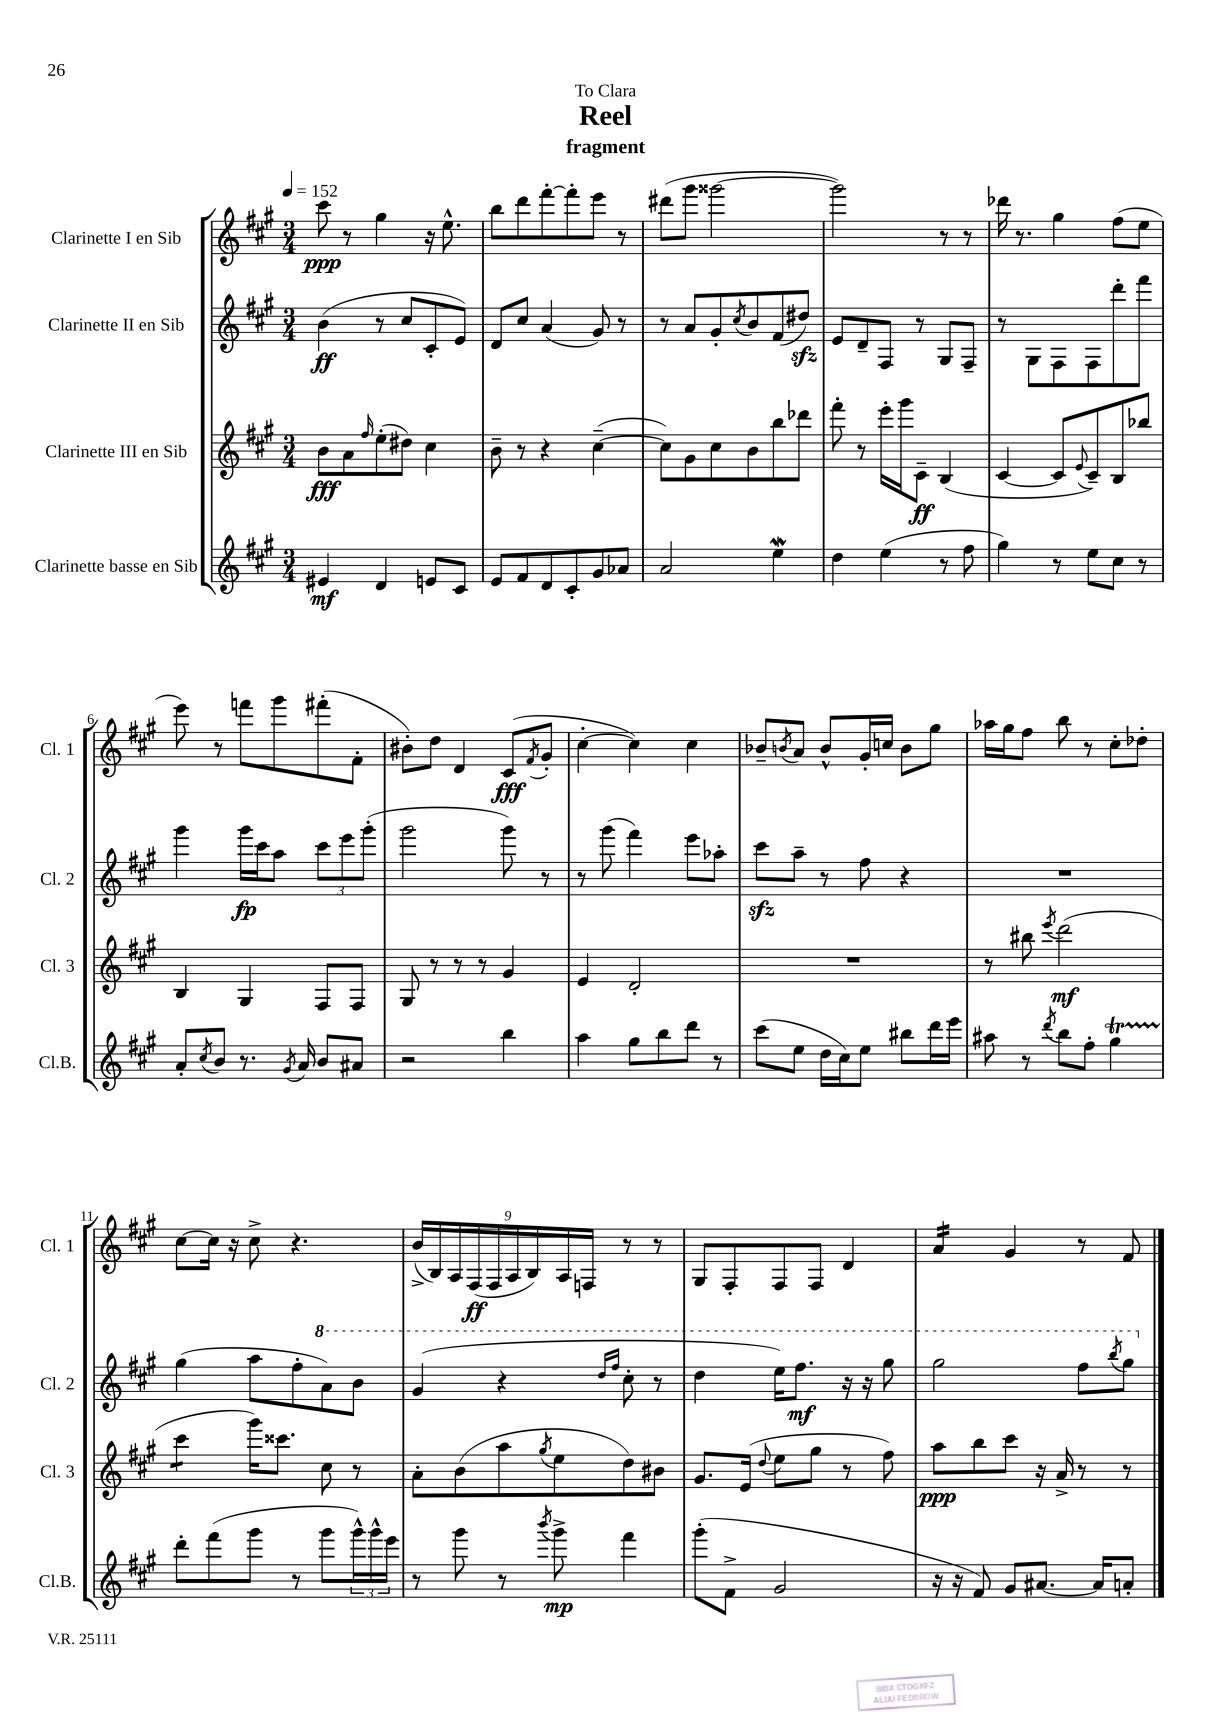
\header { title = "Reel" subtitle = "fragment" dedication = "To Clara" }
<<
\new StaffGroup <<
\new Staff = "s0" \with { instrumentName = "Clarinette I en Sib" shortInstrumentName = "Cl. 1" } {
    \clef treble \key a \major \numericTimeSignature \time 3/4 \tempo 4 = 152
    cis'''8\ppp r8 gis''4 r16 e''8.-^ |
    b''8 d'''8 fis'''8~-. fis'''8-. e'''8 r8 |
    dis'''8( gis'''8 gisis'''2~ |
    gisis'''2) r8 r8 |
    des'''16 r8. gis''4 fis''8( e''8 |
    e'''8) r8 f'''8 gis'''8 fis'''8-.( fis'8-. |
    bis'8-.) d''8 d'4 cis'8\fff( \acciaccatura { fis'8 } gis'8-. |
    cis''4~-. cis''4) cis''4 |
    bes'8-- \acciaccatura { b'8 } a'8 b'8-^ gis'16-. c''16 b'8 gis''8 |
    aes''16 gis''16 fis''8 b''8 r8 cis''8-. des''8-. |
    cis''8~ cis''16 r16 cis''8-> r4. |
    \tuplet 9/8 { b'16->( b16) a16 fis16\ff( fis16 a16 b16) a16 f16 } r8 r8 |
    gis8 fis8-. fis8 fis8 d'4 |
    a'4:16 gis'4 r8 fis'8 \bar "|." |
}
\new Staff = "s1" \with { instrumentName = "Clarinette II en Sib" shortInstrumentName = "Cl. 2" } {
    \clef treble \key a \major \numericTimeSignature \time 3/4
    b'4\ff( r8 cis''8 cis'8-. e'8) |
    d'8 cis''8 a'4( gis'8) r8 |
    r8 a'8 gis'8-. \acciaccatura { cis''8 } b'8 fis'8( dis''8\sfz) |
    e'8 d'8-- fis8 r8 gis8 fis8-- |
    r8 gis8 fis8 fis8 d'''8-. fis'''8 |
    gis'''4 gis'''16\fp cis'''16 a''8 \tuplet 3/2 { cis'''8 e'''8 gis'''8-.( } |
    gis'''2 gis'''8) r8 |
    r8 gis'''8( fis'''4) e'''8 aes''8-. |
    cis'''8\sfz a''8-- r8 fis''8 r4 |
    R2. |
    gis''4( a''8 fis''8-. \ottava #1 a''8) b''8 |
    gis''4( r4 \grace { d'''16 fis'''16 } cis'''8-. r8 |
    d'''4 e'''16) fis'''8.\mf r16 r16 gis'''8 |
    gis'''2 fis'''8 \acciaccatura { b'''8 } gis'''8 \ottava #0 \bar "|." |
}
\new Staff = "s2" \with { instrumentName = "Clarinette III en Sib" shortInstrumentName = "Cl. 3" } {
    \clef treble \key a \major \numericTimeSignature \time 3/4
    b'8\fff a'8 \grace { fis''16 } e''8-.( dis''8) cis''4 |
    b'8-- r8 r4 cis''4~--( |
    cis''8) gis'8 cis''8 b'8 b''8 des'''8 |
    fis'''8-. r8 e'''16-. gis'''16 cis'8--\ff b4( |
    cis'4~ cis'8 \appoggiatura { e'8 } cis'8--) b8 bes''8 |
    b4 gis4 fis8 fis8 |
    gis8 r8 r8 r8 gis'4 |
    e'4 d'2-. |
    R2. |
    r8 bis''8 \acciaccatura { e'''8 } d'''2\mf( |
    cis'''4:8 gis'''16) cisis'''8. cis''8 r8 |
    a'8-. b'8( a''8 \acciaccatura { gis''8 } e''8 d''8) bis'8 |
    gis'8. e'16( \appoggiatura { d''8 } e''8 gis''8 r8 fis''8) |
    a''8\ppp b''8 cis'''8 r16 a'16-> r8 r8 \bar "|." |
}
\new Staff = "s3" \with { instrumentName = "Clarinette basse en Sib" shortInstrumentName = "Cl.B." } {
    \clef treble \key a \major \numericTimeSignature \time 3/4
    eis'4\mf d'4 e'8 cis'8 |
    e'8 fis'8 d'8 cis'8-. gis'8 aes'8 |
    a'2 e''4\mordent |
    d''4 e''4( r8 fis''8 |
    gis''4) r8 e''8 cis''8 r8 |
    a'8-. \acciaccatura { cis''8 } b'8 r8. \acciaccatura { gis'8 } a'16 b'8 ais'8 |
    r2 b''4 |
    a''4 gis''8 b''8 d'''8 r8 |
    cis'''8( e''8 d''16 cis''16) e''8 bis''8 d'''16 e'''16 |
    ais''8 r8 \acciaccatura { d'''8 } b''8 fis''8-. gis''4\startTrillSpan |
    d'''8-.\stopTrillSpan fis'''8( gis'''8 r8 gis'''8 \tuplet 3/2 { gis'''16-^) gis'''16-^ e'''16 } |
    r8 gis'''8 r8 \acciaccatura { b'''8 } gis'''8->\mp fis'''4 |
    gis'''8-.( fis'8-> gis'2 |
    r16 r16 fis'8) gis'8 ais'8.~ ais'16 a'8-. \bar "|." |
}
>>
>>
